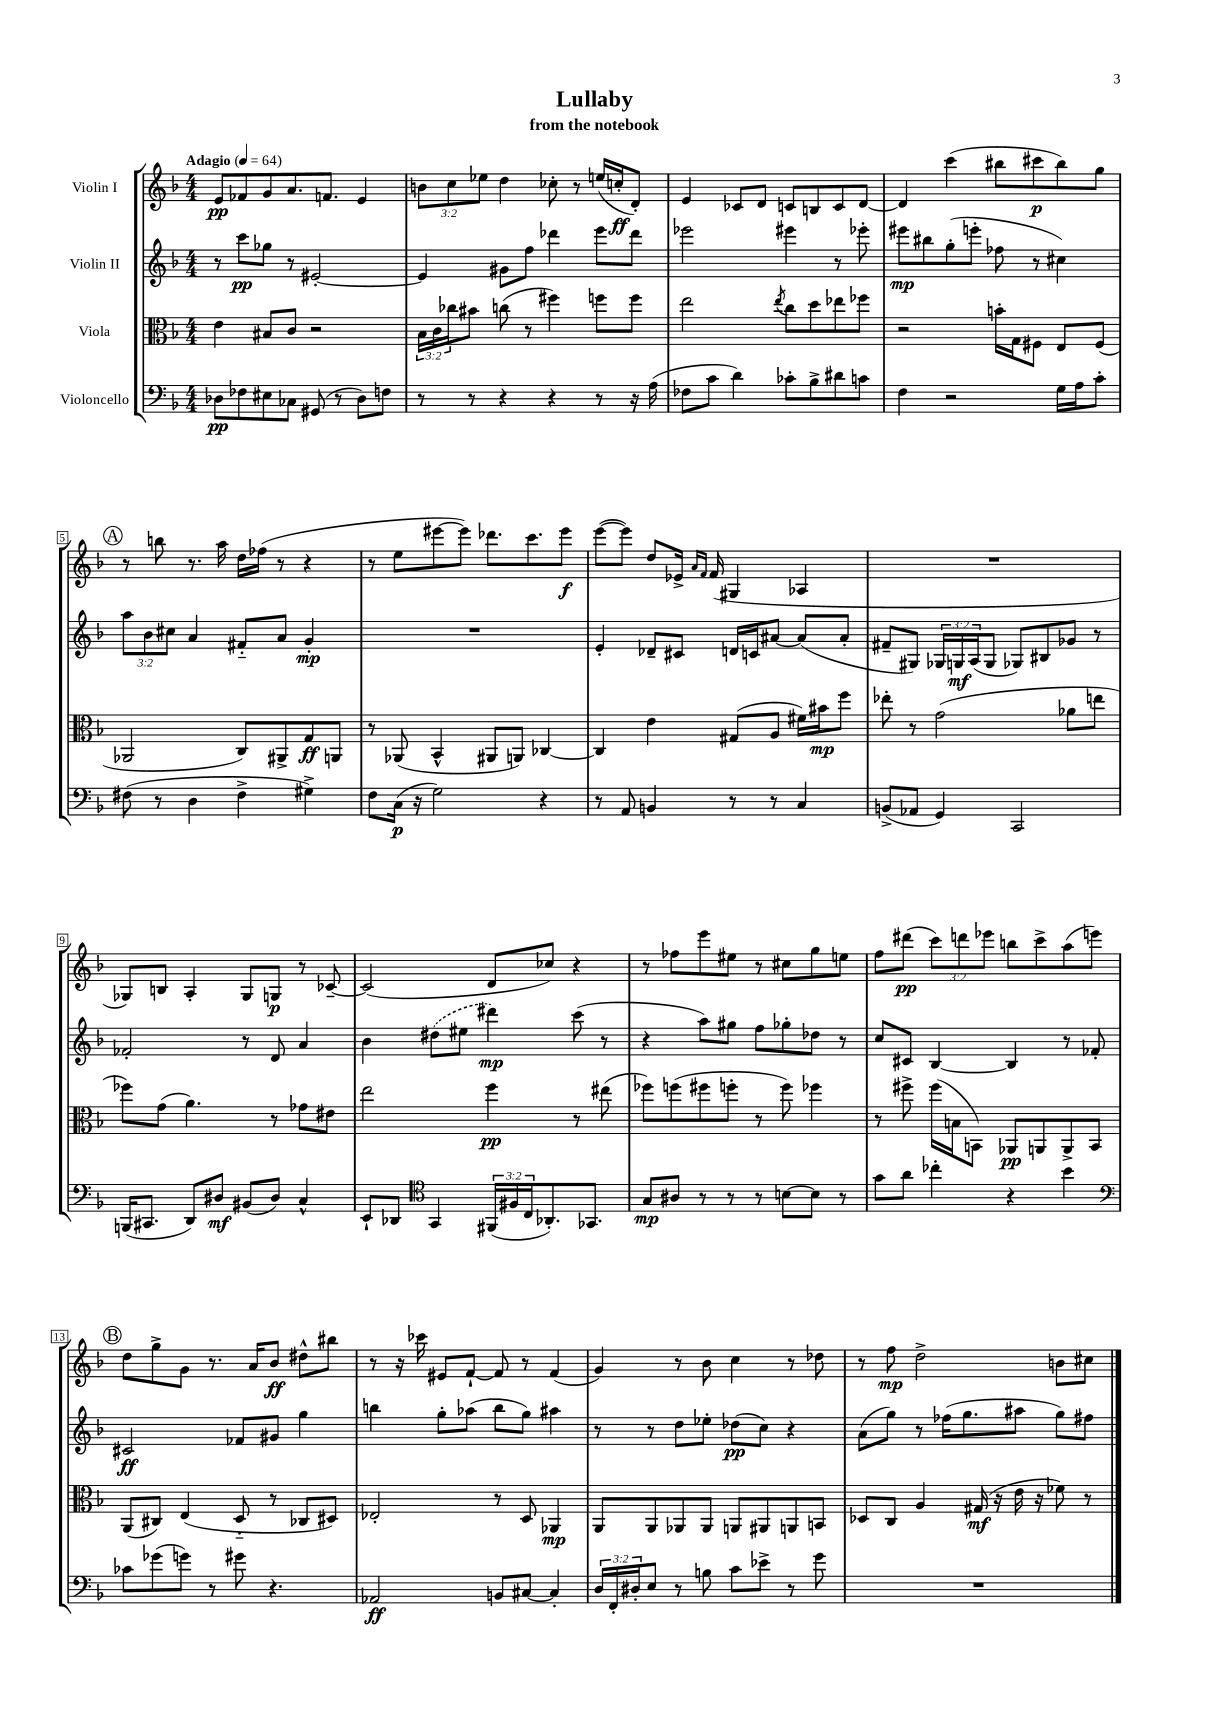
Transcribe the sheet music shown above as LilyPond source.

\header { title = "Lullaby" subtitle = "from the notebook" }
<<
\new StaffGroup <<
\new Staff = "s0" \with { instrumentName = "Violin I" } {
    \clef treble \key f \major \numericTimeSignature \time 4/4 \override Staff.TupletNumber.text = #tuplet-number::calc-fraction-text \tempo "Adagio" 4 = 64
    e'8\pp fes'8 g'8 a'8. f'8. e'4 |
    \tuplet 3/2 { b'8 c''8 ees''8 } d''4 ces''8-. r8 e''16( c''16-.\ff d'8-.) |
    e'4 ces'8 d'8 c'8 b8 c'8 d'8~ |
    d'4 c'''4( bis''8 cis'''8\p bis''8) g''8 |
    \mark \markup { \circle "A" } r8 b''8 r8. a''16 d''16 fes''16( r8 r4 |
    r8 e''8 eis'''8~ eis'''8) des'''8. c'''8. eis'''8\f |
    e'''8~( e'''8) d''8 ees'16-> \grace { a'16 f'16 } f'16( gis4 aes4 |
    R1 |
    ges8) b8 a4-. ges8 g8\p r8 ces'8~-- |
    ces'2( d'8 ces''8) r4 |
    r8 fes''8 e'''8 eis''8 r8 cis''8 g''8 e''8 |
    f''8 dis'''8\pp( \tuplet 3/2 { c'''8) d'''8 ees'''8 } b''8 c'''8-> a''8( e'''8) |
    \mark \markup { \circle "B" } d''8 g''8-> g'8 r8. a'16 bes'8\ff dis''8-^ bis''8 |
    r8 r16 ces'''16 eis'8 f'8~-! f'8 r8 f'4( |
    g'4) r8 bes'8 c''4 r8 des''8 |
    r8 f''8\mp d''2-> b'8 cis''8 \bar "|." |
}
\new Staff = "s1" \with { instrumentName = "Violin II" } {
    \clef treble \key f \major \numericTimeSignature \time 4/4 \override Staff.TupletNumber.text = #tuplet-number::calc-fraction-text
    r8 c'''8\pp ges''8 r8 eis'2~-. |
    eis'4 gis'8 f''8 des'''4 e'''8 des'''8 |
    ees'''2 eis'''4 r8 ees'''8-. |
    eis'''8\mp bis''8 g''8-.( e'''8-. fes''8 r8 cis''4) |
    \mark \markup { \circle "A" } \tuplet 3/2 { a''8 bes'8 cis''8 } a'4 fis'8-_ a'8 g'4-.\mp |
    R1 |
    e'4-. des'8-- cis'8 d'16 c'16 ais'8~ ais'8( ais'8-. |
    fis'8-- gis8) \tuplet 3/2 { ges16 g16\mf a16( } g8 ges8) bis8 ges'8 r8 |
    fes'2-. r8 d'8 a'4 |
    bes'4 \once \slurDashed dis''8( eis''8 dis'''4\mp) c'''8( r8 |
    r4 a''8) gis''8 f''8 ges''8-. des''8 r8 |
    c''8 cis'8 bes4~ bes4 r8 fes'8-. |
    \mark \markup { \circle "B" } cis'2\ff fes'8 gis'8 g''4 |
    b''4 g''8-. aes''8( b''8 g''8) ais''4 |
    r8 r8 d''8 ees''8-. des''8\pp( c''8) r4 |
    a'8( g''8) r8 fes''16( g''8. ais''8 g''8) fis''8 \bar "|." |
}
\new Staff = "s2" \with { instrumentName = "Viola" } {
    \clef alto \key f \major \numericTimeSignature \time 4/4 \override Staff.TupletNumber.text = #tuplet-number::calc-fraction-text
    e'4 bis8 c'8 r2 |
    \tuplet 3/2 { bes16 c'16 ces''16 } bis'8 c''8( r8 fis''4) f''8 f''8 |
    e''2 \acciaccatura { e''8 } c''8 d''8 ees''8 fes''8 |
    r2 b'16-. g16 fis8 e8 fis8( |
    \mark \markup { \circle "A" } aes,2 c8) ais,8-> g8\ff a,8 |
    r8 aes,8( bes,4-^ ais,8 a,8) ces4~ |
    ces4 e'4 gis8( a8 fis'16) bis'16\mp f''8 |
    ees''8-. r8 g'2( aes'8 e''8 |
    fes''8) g'8( a'4.) r8 ges'8 eis'8 |
    e''2 f''4\pp r8 eis''8( |
    fes''8) f''8( fis''8 f''8-. r8 f''8) fes''4 |
    r8 fis''8-> fis''16( b16 b,8) aes,8\pp a,8 a,8-> b,8 |
    \mark \markup { \circle "B" } a,8( cis8) e4( d8-_ r8 ces8 dis8) |
    ees2-. r8 d8 aes,4\mp |
    a,8 a,8 aes,8 aes,8 a,8 ais,8 a,8 b,8 |
    des8 c8 a4 gis16\mf( r16 e'16 r16 fes'8) r8 \bar "|." |
}
\new Staff = "s3" \with { instrumentName = "Violoncello" } {
    \clef bass \key f \major \numericTimeSignature \time 4/4 \override Staff.TupletNumber.text = #tuplet-number::calc-fraction-text
    des8\pp fes8 eis8 ces8 gis,8( r8 des8) f8 |
    r8 r8 r4 r4 r8 r16 a16( |
    fes8 c'8 d'4) ces'8-. bes8-> dis'8 c'8 |
    f4 r2 g16 a16 c'8-. |
    \mark \markup { \circle "A" } fis8( r8 d4 fis4-> gis4->) |
    f8 c16\p( r16 g2) r4 |
    r8 a,8 b,4 r8 r8 c4 |
    b,8->( aes,8 g,4) c,2 |
    b,,16( cis,8. d,8) dis8\mf bis,8( dis8) c4-^ |
    e,8-! des,8 \clef tenor g,4 \tuplet 3/2 { fis,16( fis16 c16 } aes,8.-.) ges,8. |
    g8\mp ais8 r8 r8 r8 b8~ b8 r8 |
    g'8 a'8 ces''4-. r4 bes'4 |
    \mark \markup { \circle "B" } \clef bass ces'8 ges'8( g'8) r8 gis'8 r4. |
    aes,2\ff b,8 cis8~ cis4-. |
    \tuplet 3/2 { d16 f,16-. dis16-. } e8 r8 b8 c'8 ees'8-> r8 g'8 |
    R1 \bar "|." |
}
>>
>>
\layout { \context { \Score \override BarNumber.stencil = #(make-stencil-boxer 0.1 0.3 ly:text-interface::print) } }
